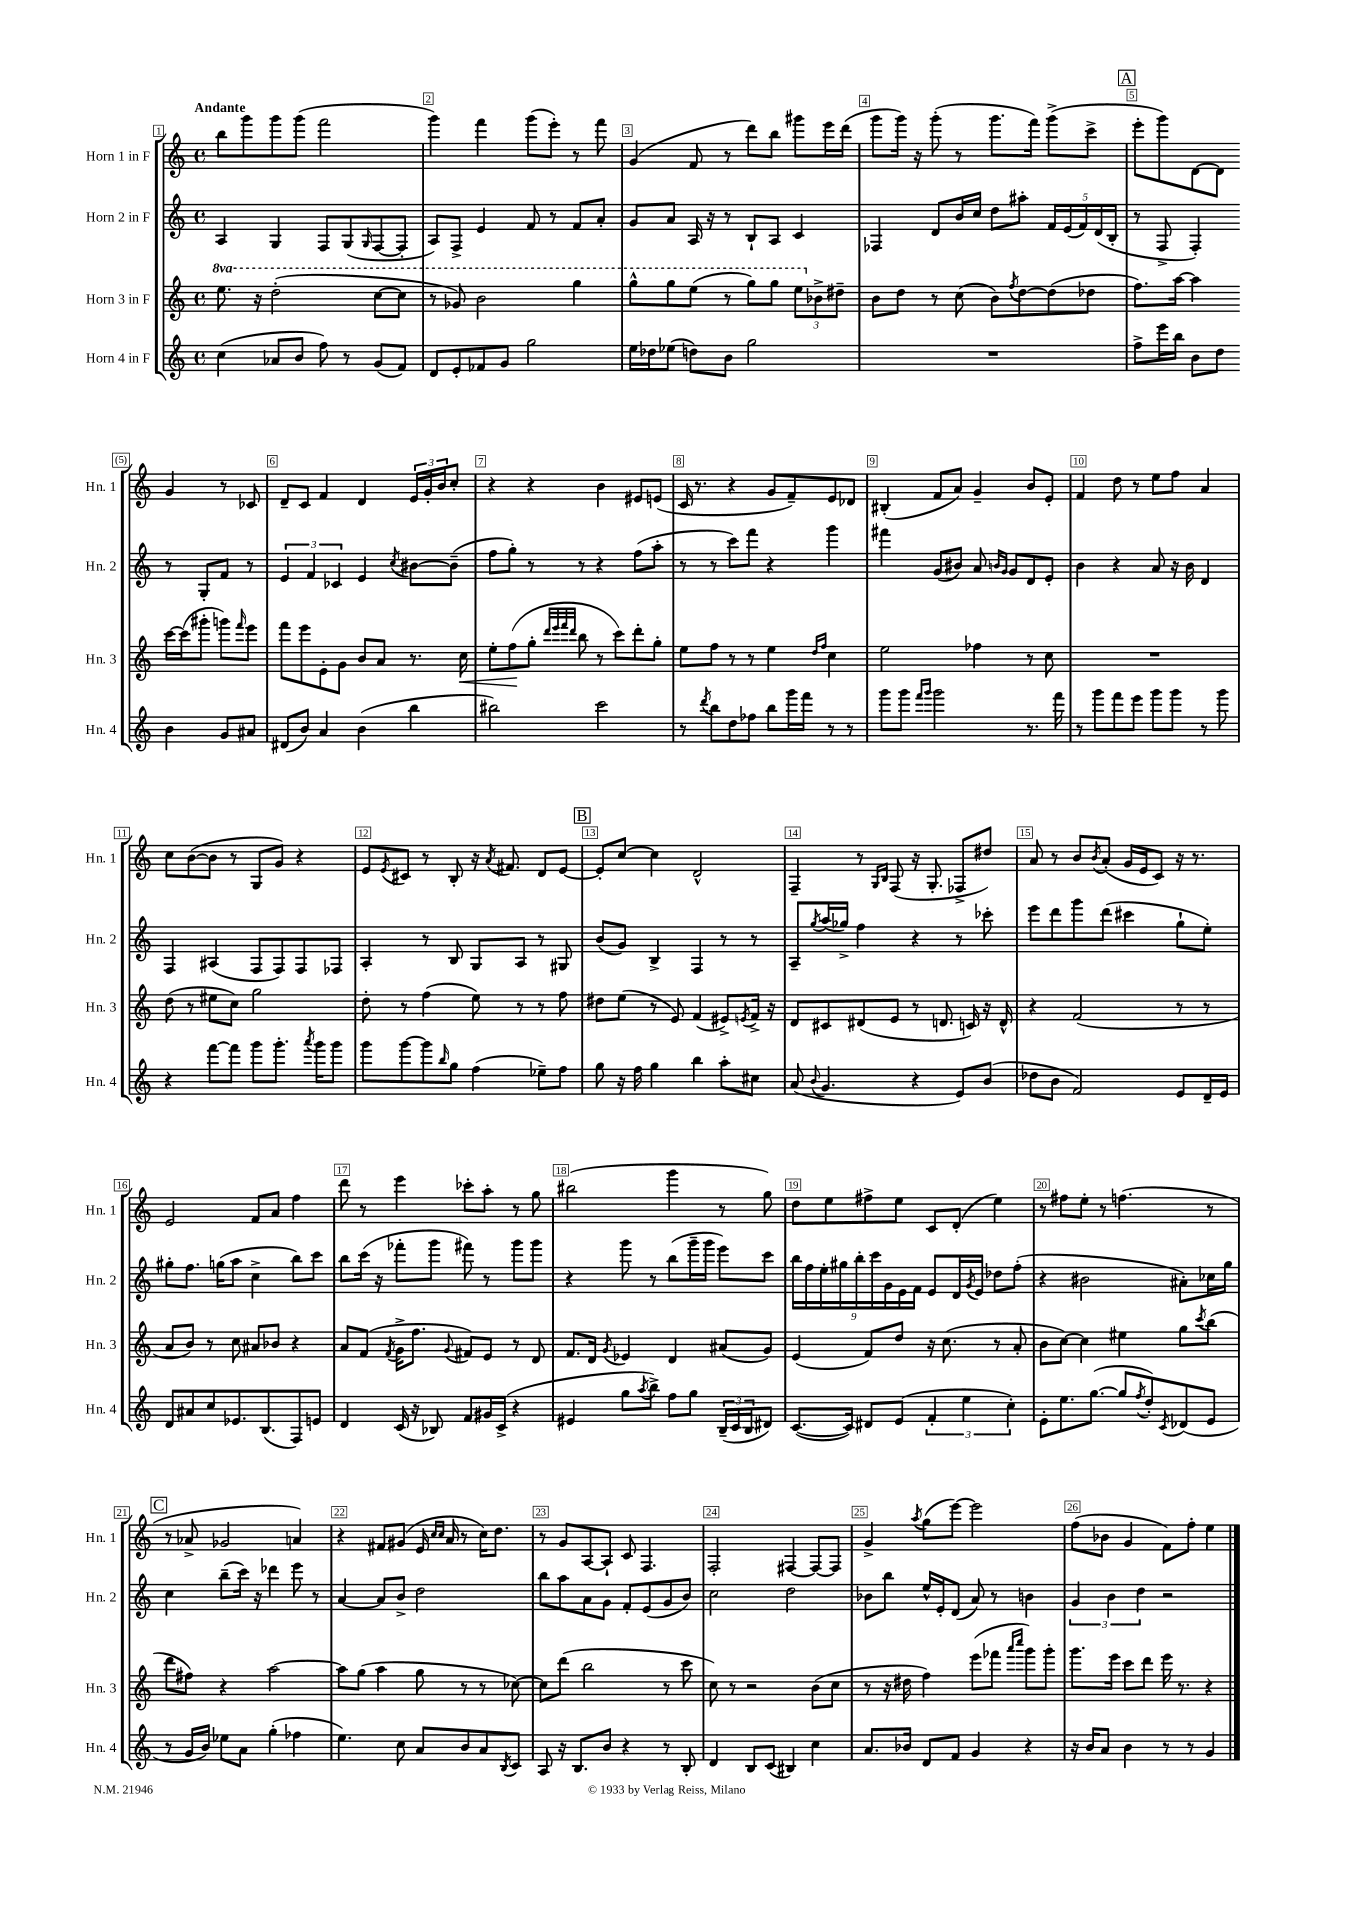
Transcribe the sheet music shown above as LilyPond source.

<<
\new StaffGroup <<
\new Staff = "s0" \with { instrumentName = "Horn 1 in F" shortInstrumentName = "Hn. 1" } {
    \clef treble \key c \major \defaultTimeSignature \time 4/4 \tempo "Andante"
    b''8 g'''8 g'''8 g'''8( f'''2 |
    g'''4) f'''4 g'''8( e'''8-.) r8 f'''8 |
    g'4( f'8 r8 d'''8) b''8 gis'''8 e'''16 d'''16( |
    g'''8 g'''16) r16 g'''8-.( r8 g'''8. f'''16) g'''8->( c'''8-> |
    \mark \markup { \box "A" } e'''8-. g'''8) d'8~ d'8 g'4 r8 ces'8 |
    d'8-- c'8 f'4 d'4 \tuplet 3/2 { e'16 g'16-. b'16 } c''8-. |
    r4 r4 b'4 eis'8 e'8( |
    c'16 r8. r4 g'8 f'8--) e'8 des'8 |
    bis4-.( f'8 a'8) g'4-- b'8 e'8-. |
    f'4 d''8 r8 e''8 f''8 a'4 |
    c''8 b'8~( b'8 r8 g8 g'8) r4 |
    e'8 \acciaccatura { e'8 } cis'8 r8 b8-. r16 \acciaccatura { a'8 } fis'8. d'8 e'8~ |
    \mark \markup { \box "B" } e'8-. c''8~ c''4 d'2-^ |
    f4-- r8 \grace { g16 b16 } f8( r16 g8.-. fes8-> dis''8) |
    a'8 r8 b'8 \acciaccatura { b'8 } a'8-.( g'16 e'16 c'8) r16 r8. |
    e'2 f'8 a'8 f''4 |
    d'''8 r8 e'''4 ces'''8-. a''8-. r8 g''8 |
    bis''2( g'''4 r8 g''8) |
    d''8 e''8 fis''8-> e''8 c'8 d'8-.( e''4) |
    r8 fis''8 e''8-. r8 f''4.( r8 |
    \mark \markup { \box "C" } r8 aes'8-> ges'2 a'4) |
    r4 fis'8 gis'8( e'16 \grace { c''16 c''16 } a'16 r8 c''16) d''8. |
    r8 g'8 a8~ a8-! c'8 f4. |
    f2-. fis4~ fis8~ fis8 |
    g'4-> \acciaccatura { a''8 } g''8( e'''8~) e'''2 |
    f''8( bes'8 g'4 f'8) f''8-. e''4 \bar "|." |
}
\new Staff = "s1" \with { instrumentName = "Horn 2 in F" shortInstrumentName = "Hn. 2" } {
    \clef treble \key c \major \defaultTimeSignature \time 4/4
    a4 g4 f8 g8( \grace { g16 } f8~ f8-. |
    a8) f8-> e'4 f'8 r8 f'8 a'8-. |
    g'8 a'8 a16 r16 r8 b8-! a8 c'4 |
    fes4 d'8 b'16 c''16 d''8 ais''8-. \tuplet 5/4 { f'16 e'16( f'16) d'16( b16-. } |
    \mark \markup { \box "A" } r8 f8-> f4-.) r8 g8-. f'8 r8 |
    \tuplet 3/2 { e'4 f'4 ces'4 } e'4 \acciaccatura { c''8 } bis'8~ bis'8--( |
    f''8 g''8-.) r8 r8 r4 f''8( a''8-. |
    r8 r8 c'''8) f'''8 r4 g'''4 |
    fis'''4 g'8( bis'8) a'8 \grace { b'16 g'16 } g'8 d'8 e'8-. |
    b'4 r4 a'8 r16 b'16 d'4 |
    f4 ais4( f8 f8) f8 fes8 |
    a4-. r8 b8 g8 a8 r8 gis8 |
    \mark \markup { \box "B" } b'8( g'8) b4-> f4 r8 r8 |
    a8-- \acciaccatura { g''8 } a''16( ges''16->) f''4 r4 r8 ces'''8-. |
    e'''8 d'''8 g'''8 d'''8( cis'''4 g''8-! e''8-.) |
    gis''8-. f''8. g''16( a''8 c''4-> b''8) c'''8 |
    b''8 c'''16( r16 fes'''8-. g'''8 fis'''8) r8 g'''8 g'''8 |
    r4 g'''8 r8 b''8( g'''16-- g'''16 e'''8) c'''8 |
    \tuplet 9/8 { b''16 f''16 e''16-. gis''16 b''16-. c'''16 g'16 e'16 f'16 } e'8 d'16 \acciaccatura { g'8 } e'16 des''8 f''8-.( |
    r4 bis'2 ais'8-.) ces''16 g''16 |
    \mark \markup { \box "C" } c''4 b''8--( c'''16) r16 des'''4 e'''8 r8 |
    a'4~ a'8 b'8-> d''2 |
    b''8 a''8 a'8 g'8 f'8-. e'8( g'8 b'8) |
    c''2 d''2 |
    bes'8 b''8 e''16-^ e'16-. d'8( a'8) r8 b'4 |
    \tuplet 3/2 { g'4 b'4 d''4 } r2 \bar "|." |
}
\new Staff = "s2" \with { instrumentName = "Horn 3 in F" shortInstrumentName = "Hn. 3" } {
    \clef treble \key c \major \defaultTimeSignature \time 4/4 \set Staff.ottavationMarkups = #ottavation-simple-ordinals
    \ottava #1 e'''8. r16 d'''2-.( c'''8~ c'''8 |
    r8 ges''8) b''2 g'''4 |
    g'''8-^ g'''8 e'''8( r8 g'''8) g'''8 \tuplet 3/2 { e'''8 \ottava #0 bes'8-> dis''8-- } |
    b'8 d''8 r8 c''8( b'8) \acciaccatura { f''8 } d''8~ d''8( des''8 |
    \mark \markup { \box "A" } f''8.) a''16~ a''4 c'''16~ c'''16( gis'''8-. g'''8) \grace { f'''16 } e'''8 |
    f'''8 e'''8 e'8-. g'8 b'8 a'8 r8. c''16\< |
    e''8-. f''8\!( g''8-. \grace { d'''32 e'''32 f'''32 d'''32 } b''8 r8 c'''8) d'''8-. g''8-. |
    e''8 f''8 r8 r8 e''4 \grace { d''16 f''16 } c''4 |
    e''2 fes''4 r8 c''8 |
    R1 |
    d''8( r8 eis''8 c''8) g''2 |
    d''8-. r8 f''4( e''8) r8 r8 f''8 |
    \mark \markup { \box "B" } dis''8 e''8( r8 e'8) f'4( eis'8->) \acciaccatura { e'8 } f'16-> r16 |
    d'8 cis'8 dis'8( e'8 r8 d'8. c'16) r16 d'16-^ |
    r4 f'2( r8 r8 |
    a'8 b'8) r8 c''8 ais'8 bes'8 r4 |
    a'8 f'8( \acciaccatura { f'8 } g'16-> f''8. \appoggiatura { g'8 } fis'8) e'8 r8 d'8 |
    f'8. d'16 \acciaccatura { g'8 } ees'4 d'4 ais'8( g'8) |
    e'4( f'8) d''8 r16 c''8.( r8 a'8-. |
    b'8 c''8~) c''4 eis''4 g''8 \acciaccatura { c'''8 } b''8( |
    \mark \markup { \box "C" } d'''8 fis''8) r4 a''2~ |
    a''8 g''8( a''4 g''8 r8 r8 ces''8~) |
    ces''8 d'''8( b''2 r8 c'''8 |
    c''8) r8 r2 b'8( c''8 |
    r8 r16 dis''16 f''4) e'''8( fes'''8 \grace { a'''16 c''''16 } g'''8) g'''8-. |
    g'''8. e'''16 c'''8 d'''8 e'''16 r8. r4 \bar "|." |
}
\new Staff = "s3" \with { instrumentName = "Horn 4 in F" shortInstrumentName = "Hn. 4" } {
    \clef treble \key c \major \defaultTimeSignature \time 4/4
    c''4( aes'8 b'8 f''8) r8 g'8( f'8) |
    d'8 e'8-. fes'8 g'8 g''2 |
    e''16 des''16 ees''8( d''8) b'8 g''2 |
    R1 |
    \mark \markup { \box "A" } f''8-> e'''16 b''16 b'8 d''8 b'4 g'8 ais'8 |
    dis'8( b'8) a'4 b'4( b''4 |
    bis''2) c'''2 |
    r8 \acciaccatura { d'''8 } b''8 d''8 fes''8 b''8 g'''16 f'''16 r8 r8 |
    g'''8 g'''8 \grace { f'''16 g'''16 } g'''2 r8. f'''16 |
    r8 g'''8 f'''8 e'''8 g'''8 g'''8 r8 g'''8 |
    r4 f'''8~ f'''8 g'''8 g'''8.-. \acciaccatura { a'''8 } g'''16 g'''8 |
    g'''8 g'''8~ g'''8 \grace { b''16 } g''8 f''4( ees''8--) f''8 |
    \mark \markup { \box "B" } g''8 r16 f''16 g''4 b''4 a''8-. cis''8 |
    a'8( \appoggiatura { b'8 } g'4. r4 e'8) b'8( |
    des''8 b'8 f'2) e'8 d'16-- e'16 |
    d'8 ais'8 c''8 ees'8. b8.( f8) e'8 |
    d'4 c'16( r16 bes8) f'8 gis'16 c'16->( r4 |
    eis'4 g''8 \acciaccatura { a''8 } b''8->) f''8 g''8 \tuplet 3/2 { b16--( c'16 b16 } dis'8) |
    c'8.~( c'16) dis'8 e'8( \tuplet 3/2 { f'4-. e''4 c''4-.) } |
    e'8-. e''8. g''8.~( g''8 \acciaccatura { f''8 } d''8-.) \acciaccatura { c'8 } des'8( e'8 |
    \mark \markup { \box "C" } r8 g'16 b'16) ees''8 a'8 g''4-.( fes''4 |
    e''4.) c''8 a'8 b'8 a'8 \acciaccatura { b8 } c'8 |
    a8 r16 b8. b'8 r4 r8 b8-. |
    d'4 b8 c'8( bis4) c''4 |
    a'8. bes'16 d'8 f'8 g'4 r4 |
    r16 b'16 a'8 b'4 r8 r8 g'4 \bar "|." |
}
>>
>>
\layout { \context { \Score \override BarNumber.break-visibility = ##(#f #t #t) barNumberVisibility = #all-bar-numbers-visible \override BarNumber.stencil = #(make-stencil-boxer 0.1 0.3 ly:text-interface::print) } }
